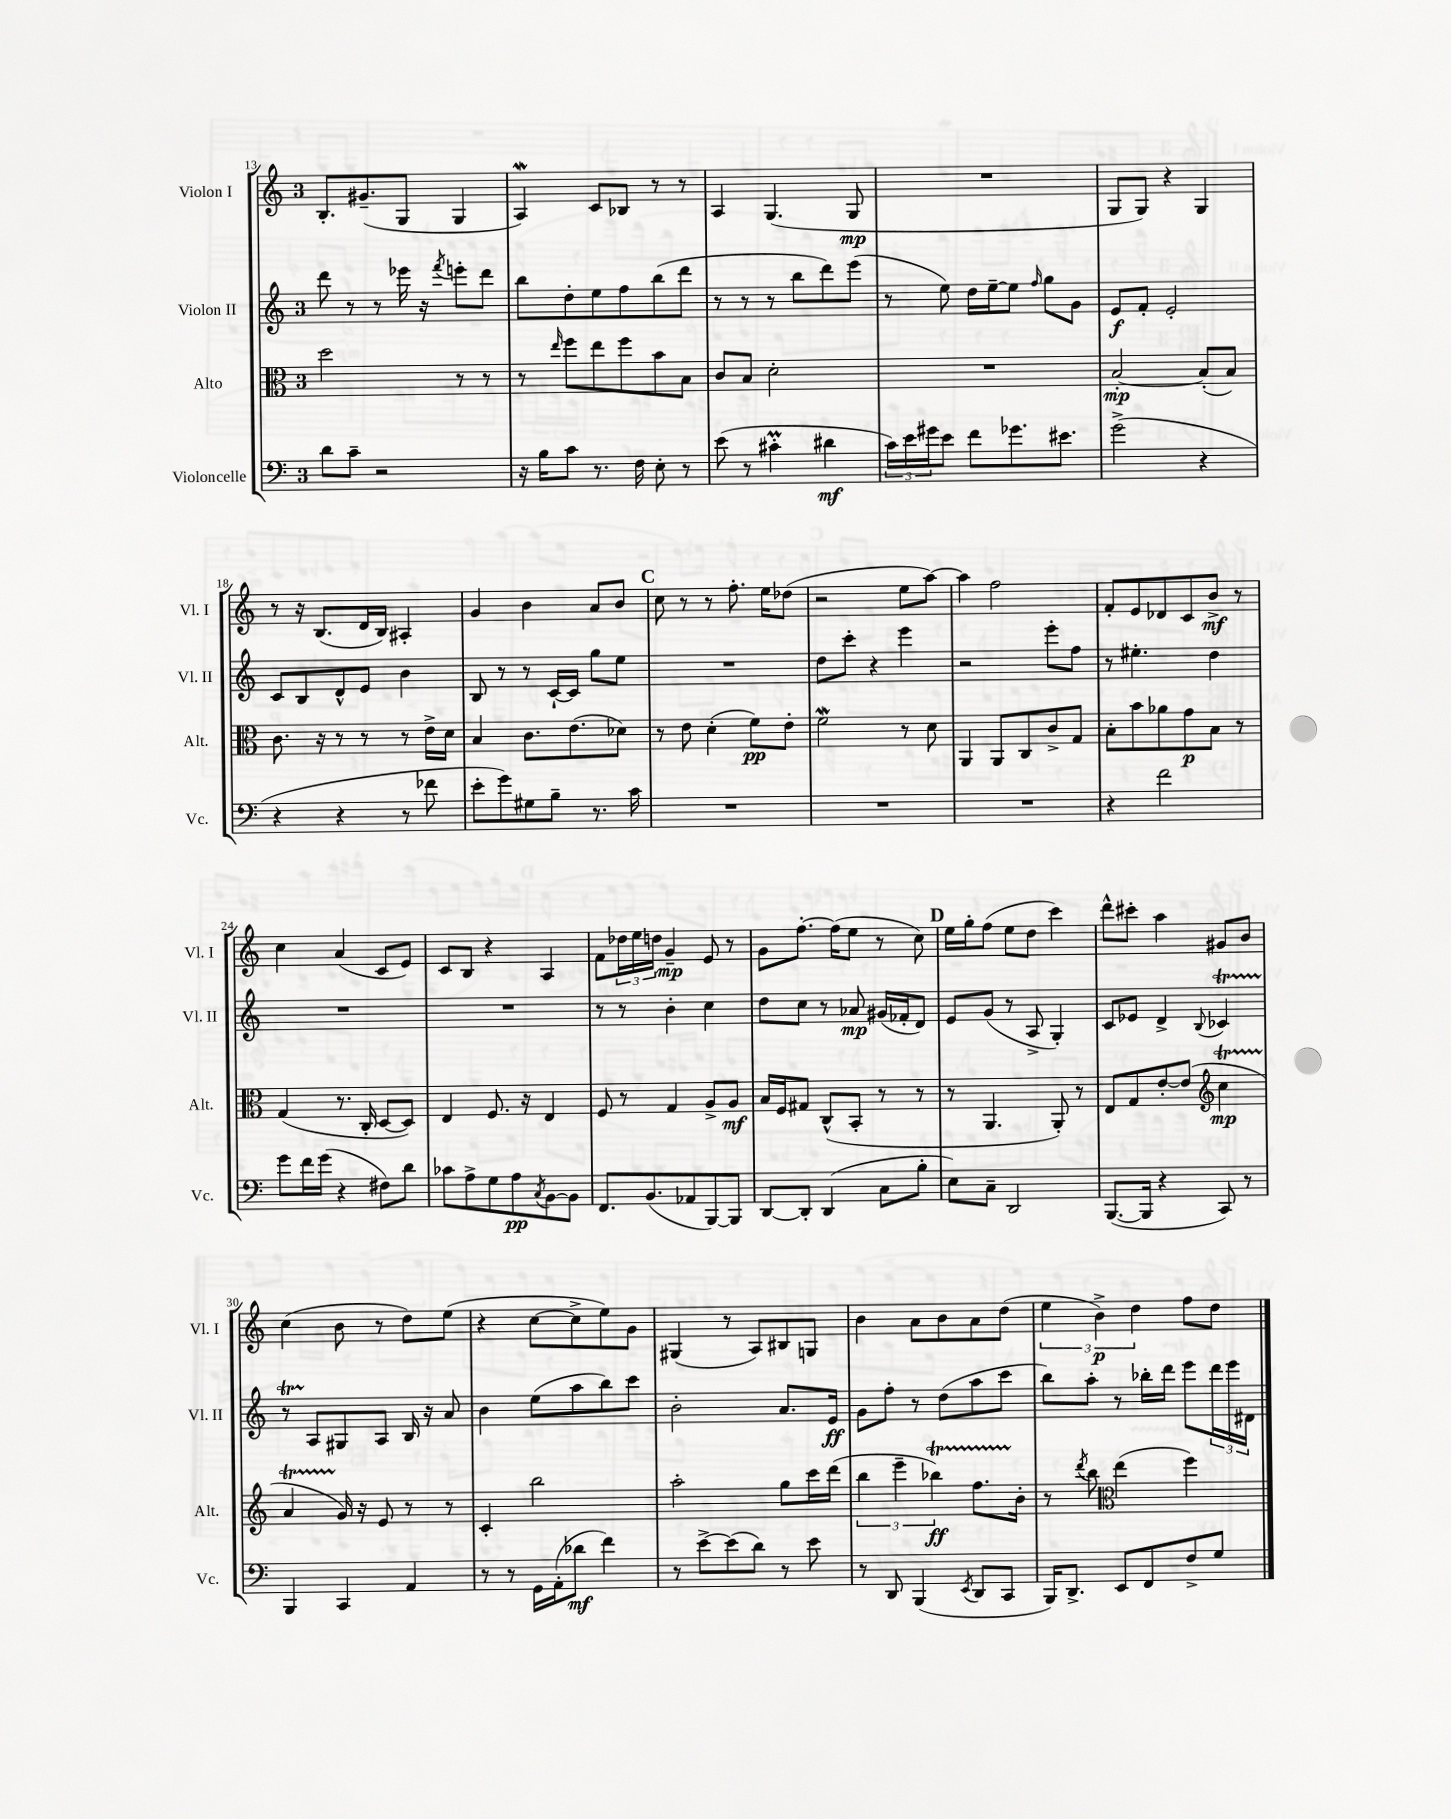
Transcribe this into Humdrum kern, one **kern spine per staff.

**kern	**kern	**kern	**kern
*staff4	*staff3	*staff2	*staff1
*clefF4	*clefC3	*clefG2	*clefG2
*k[]	*k[]	*k[]	*k[]
*M3/4	*M3/4	*M3/4	*M3/4
8d\L	2dd\	8ddd\	8.B'/L
8c~\J	.	8r	.
.	.	.	(8.g#~/
2r	.	8r	.
.	.	16eee-\	8G/J
.	.	16r	.
.	.	8qfff/	.
.	8r	8eee'\L	4G/
.	8r	8ddd\J	.
=	=	=	=
16r	8r	8bb\L	4A/)
16B\LK	.	.	.
.	16qqee/	.	.
8c\J	8ff\L	8dd'\	.
8.r	8ee\	8ee\	8c/L
.	8ff\	8ff\	8B-/J
16F\	.	.	.
8E'\	8b\	(8bb\	8r
8r	8B\J	8ddd\J	8r
=	=	=	=
(8e\	8c/L	8r	4A/
8r	8B/J	8r	.
4c#'\	2d'\	8r	(4.G/
.	.	8bb\L	.
4d#\	.	8ddd\)	.
.	.	(8eee\J	8G/
=	=	=	=
24c\LL)	2.r	8r	2.r
24e\	.	.	.
24g#\J	.	.	.
8e\J	.	8ee\)	.
8f\L	.	16dd\LL	.
.	.	[16ee~\J	.
8.g-\	.	8ee\]J	.
.	.	16qqff/	.
.	.	8gg\L	.
8.e#\J	.	.	.
.	.	8g\J	.
=	=	=	=
(2g^\	[2B'/	8e/L	8G/L
.	.	8f'/J	8G/J)
.	.	2e'/	4r
4r	(8B'/]L	.	4G/
.	8B/J)	.	.
=	=	=	=
4r	8.c\	8c/L	8r
.	.	8B/	16r
.	16r	.	(8.B/L
4r	8r	8d^^/	.
.	8r	8e/J	16d/L
.	.	.	16B/JJ)
8r	8r	4b\	4A#'/
8f-\	16e^\LL	.	.
.	16d\JJ	.	.
=	=	=	=
8e'\L	4B/	8B/	4g/
8g\)	.	8r	.
8G#\	8.c\L	8r	4b\
8B~\J	.	[16c`/LL	.
.	(8.e\	16c/]JJ	.
8.r	.	8gg\L	8a/L
.	8d-\J)	8ee\J	8b/J
16c\	.	.	.
=	=	=	=
2.r	8r	2.r	8cc\
.	8e\	.	8r
.	(4d'\	.	8r
.	.	.	8.ff'\
.	8f\L)	.	.
.	.	.	16ee\LK
.	8e'\J	.	(8dd-\J
=	=	=	=
2.r	2f\	8dd\L	2r
.	.	8ccc'\J	.
.	.	4r	.
.	8r	4eee\	8ee\L
.	8d\	.	[8aa\J)
=	=	=	=
2.r	4AA/	2r	4aa\]
.	8AA/L	.	2ff\
.	8C/	.	.
.	8c^/	8eee'\L	.
.	8G/J	8ff\J	.
=	=	=	=
4r	8B'\L	8r	8f'/L
.	8b\	4.ee#'\	8e/
2f\	8a-\	.	8d-/
.	8g\	.	8c/
.	8B\J	4dd\	8b^/J
.	8r	.	8r
=	=	=	=
8g\L	(4G/	2.r	4cc\
16f\L	.	.	.
(16g\JJ	.	.	.
4r	8.r	.	(4a/
.	16C'/	.	.
8F#\L)	[8D/L	.	8c/L
8d\J	8D/]J)	.	8e/J)
=	=	=	=
8c-\L	4E/	2.r	8c/L
8A^\	.	.	8B/J
8G\	8.F/	.	4r
8A\	.	.	.
.	16r	.	.
8qC/	.	.	.
[8BB\	4E/	.	4A/
8BB\]J	.	.	.
=	=	=	=
8.FF/L	8F/	8r	8f\L
.	8r	8r	24dd-\L
.	.	.	24ee\
(8.BB/	.	.	.
.	.	.	24dd\JJ
.	4G/	4b'\	4g~/
8AA-/	.	.	.
[8BBB/)	8A^/L	4cc\	8e/
8BBB/]J	8A/J	.	8r
=	=	=	=
[8DD/L	16B/LL	8dd\L	8g\L
.	16F/J	.	.
8DD'/]J	8G#/J	8cc\J	[8.ff'\J
(4DD/	(8C^^/L	8r	.
.	.	.	(16ff\]LK
.	8BB'/J	8a-/	8ee\J
8C\L	8r	(16g#/LL	8r
.	.	16f-'/J	.
8B'\J	8r	8d/J)	8cc\)
=	=	=	=
8E\L)	8r	8e/L	16ee\LL
.	.	.	16gg'\J
8C~\J	4.AA/	(8g/J	(8ff\J
2DD/	.	8r	8ee\L
.	.	8A^/	8dd\J
.	8AA'/)	4G'/)	4ccc\)
.	8r	.	.
=	=	=	=
([8.BBB/L	8E/L	8c/L	8ddd^^\L
.	8G/	8e-/J	8ccc#'\J
16BBB/]Jk	.	.	.
4r	[8e'/	4d^/	4aa\
.	(8e/]J	.	.
*	*clefG2	*	*
.	.	8qqB/	.
8CC/)	4cc\	4c-/	8g#/L
8r	.	.	8b/J
=	=	=	=
4BBB/	4a/	8r	(4cc\
.	.	8A/L	.
4CC/	16g/)	8G#/	8b\
.	16r	.	.
.	8e/	8A/J	8r
4AA/	8r	16B/	8dd\L)
.	.	16r	.
.	8r	8a/	(8ee\J
=	=	=	=
8r	4c'/	4b\	4r
8r	.	.	.
16GG\LL	2bb\	(8ee\L	[8cc\L
(16AA'\J	.	.	.
8d-\J	.	8aa\	8cc^\]
4f\)	.	8bb\)	8ee\)
.	.	8ccc\J	8g\J
=	=	=	=
8r	2aa'\	2b'\	(4G#/
[8e^\L	.	.	.
(8e\]	.	.	8r
8d\J)	.	.	8A/L)
8r	8gg\L	8.a/L	8B#/
8e\	16ccc\L	.	8G/J
.	(16ddd\JJ	16e/Jk	.
=	=	=	=
8r	6bb\	8g\L	4b\
8DD/	.	8ff'\J	.
.	6eee~\	.	.
(4BBB/	.	8r	8a\L
.	6bb-\)	.	.
.	.	(8dd\L	8b\
8qEE/	.	.	.
8DD/L	8.ff\L	8aa\	8a\
8CC/J	.	8ccc\J	(8dd\J
.	16b'\Jk	.	.
=	=	=	=
16BBB/LK)	8r	8bb\L)	6ee\
8.DD^/J	.	.	.
.	8qddd/	.	.
.	8bb\	8aa'\J	.
.	.	.	6b^\)
*	*clefC3	*	*
8EE/L	(4ee\	8r	.
.	.	.	6dd\
8FF/	.	16bb-'\LL	.
.	.	16ddd\JJ	.
8F^/	4ff\)	8eee\L	8ff\L
8G/J	.	24ddd\L	8dd\J
.	.	24eee\	.
.	.	24d#\JJ	.
==	==	==	==
*-	*-	*-	*-
